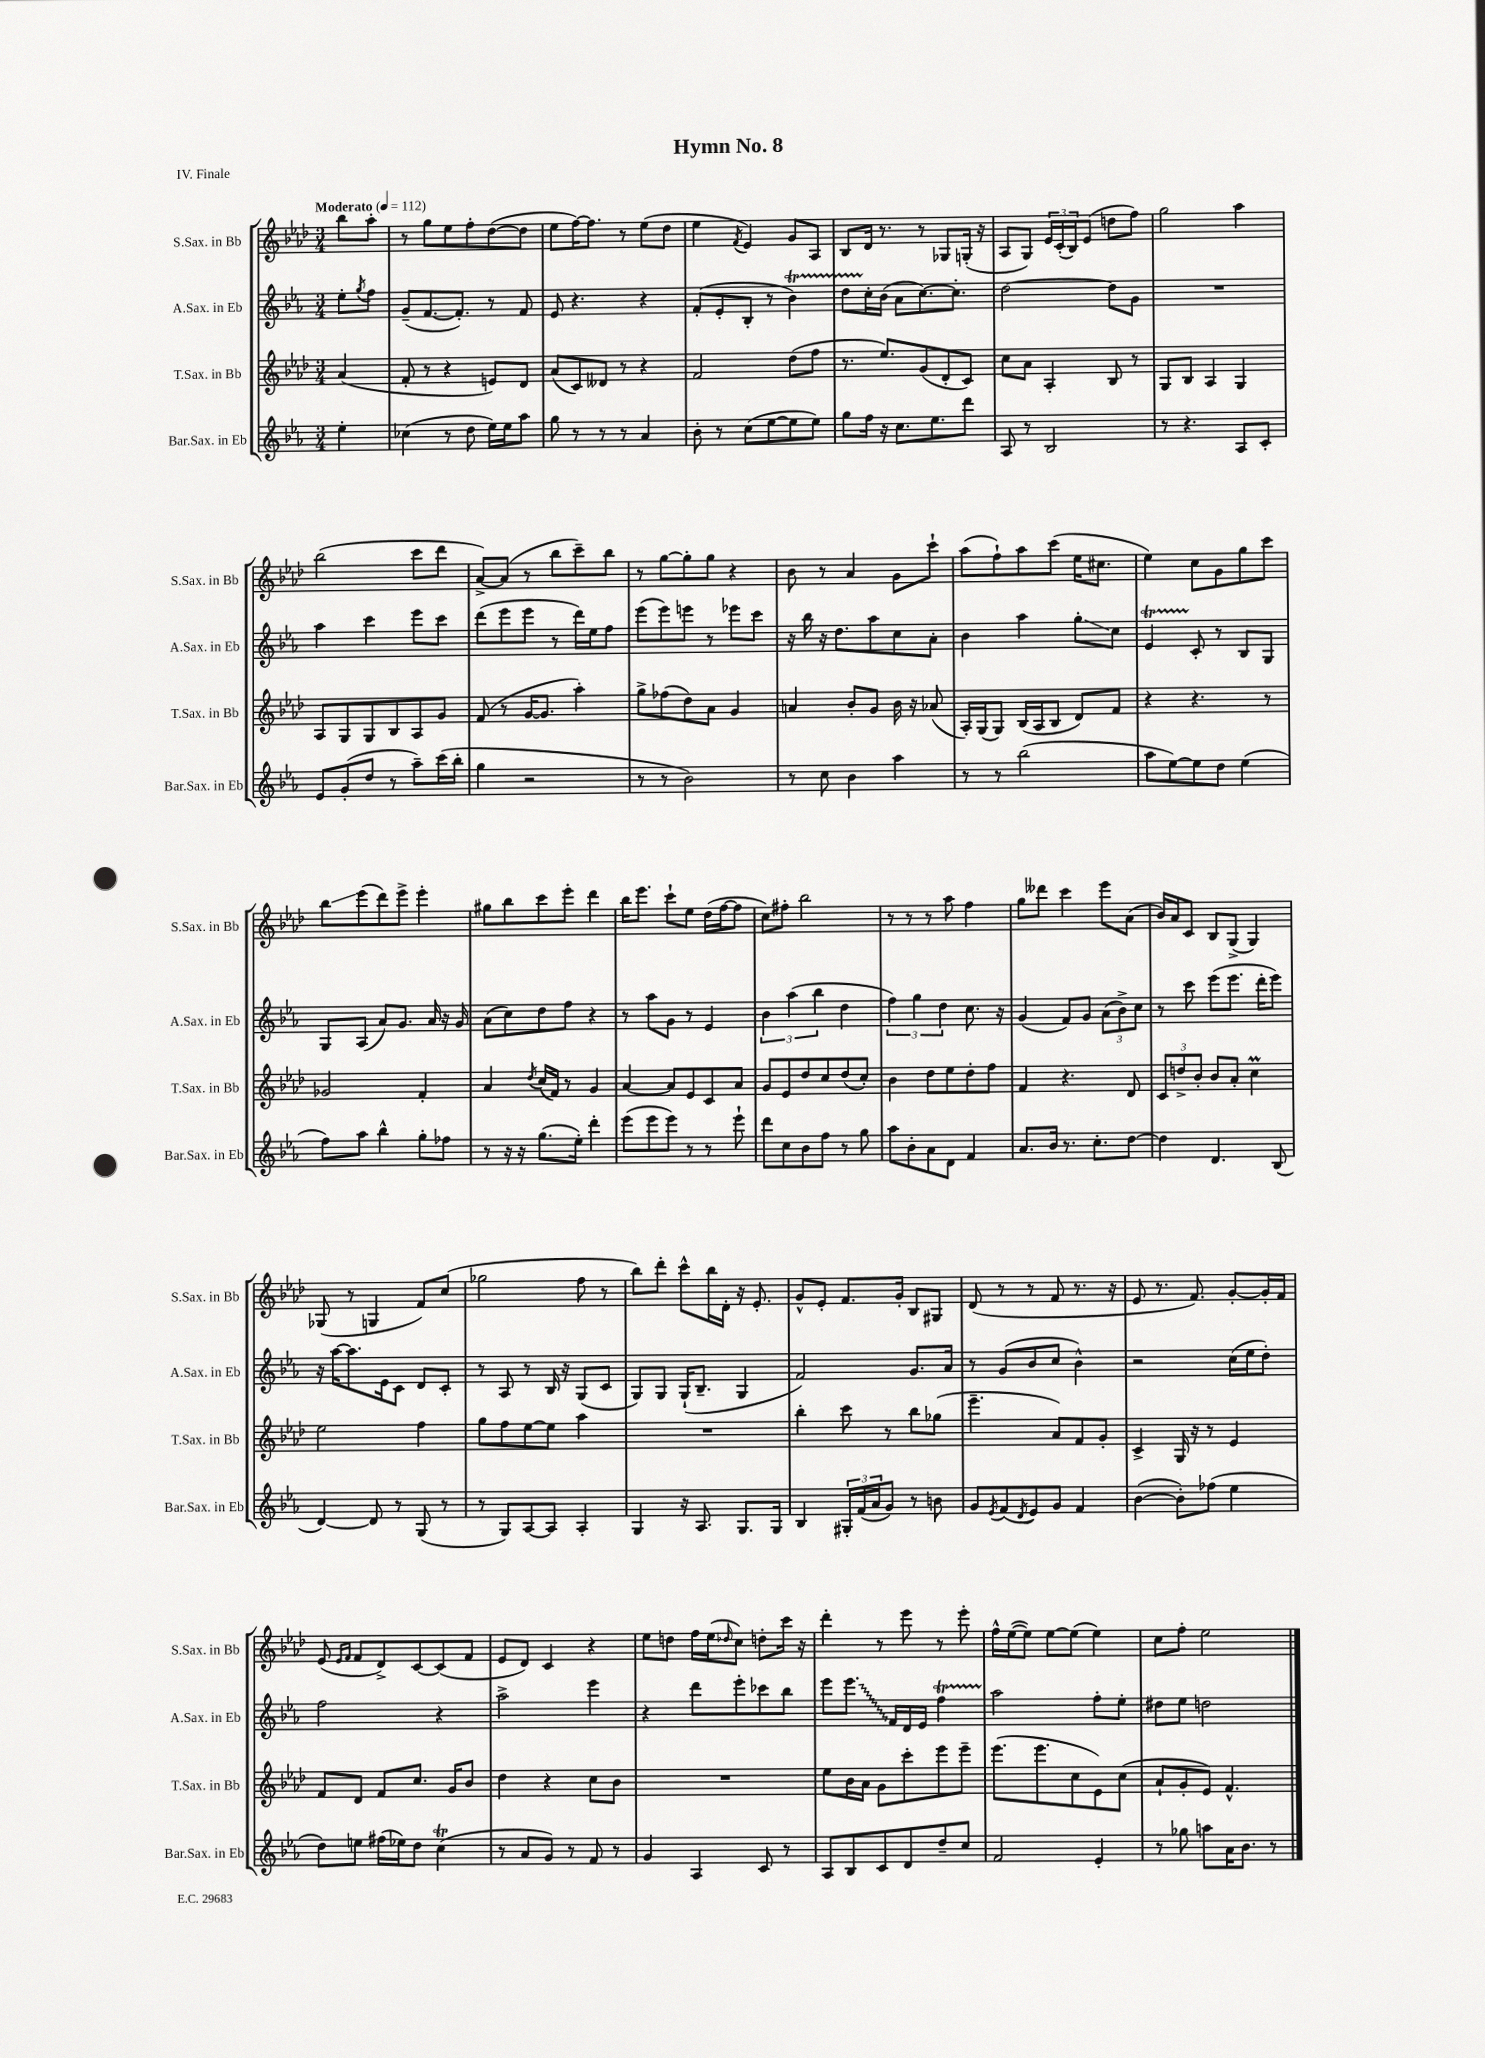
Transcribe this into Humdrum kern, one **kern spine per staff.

**kern	**kern	**kern	**kern
*staff4	*staff3	*staff2	*staff1
*clefG2	*clefG2	*clefG2	*clefG2
*k[b-e-a-]	*k[b-e-a-d-]	*k[b-e-a-]	*k[b-e-a-d-]
*M3/4	*M3/4	*M3/4	*M3/4
*MM112	*MM112	*MM112	*MM112
4ee-'	(4a-	8ee-'	8bb-
.	.	8qgg	.
.	.	8ff	8aa-'
=	=	=	=
(4cc-	8f'	(8g~	8r
.	8r	[8.f	8gg
8r	4r	.	8ee-
.	.	8.f'])	.
8dd	.	.	8ff'
16ee-)	8e)	8r	([8dd-
16ee-	.	.	.
8aa-	8d-	8f	8dd-]
=	=	=	=
8gg	(8a-	8e-	8ee-
8r	8c)	4.r	[16ff)
.	.	.	8.ff]
8r	8d--	.	.
8r	8r	.	8r
4a-	4r	4r	(8ee-
.	.	.	8dd-
=	=	=	=
8b-'	2f	(8f'	4ee-
8r	.	8e-'	.
.	.	.	8qf
(8cc	.	8B-'	4e-)
[8ee-	.	8r	.
8ee-]	(8dd-	4b-)	8g
8ee-)	8ff	.	8A-
=	=	=	=
8gg	8.r	8dd	8B-
16ff	.	16cc'	16d-
16r	8.ee-)	(16b-	8.r
8.cc	.	8a-	.
.	(8g	[8.cc)	8r
8.ee-	.	.	.
.	8d-'	.	8G-
.	.	8.cc']	.
8ddd	8c)	.	(16G'
.	.	.	16r
=	=	=	=
8A-	8cc	[2dd	8A-
8r	8a-	.	8G)
2B-	4A-'	.	24e-
.	.	.	(24c'
.	.	.	24B-)
.	.	.	(8e-
.	8B-	8dd]	8dd
.	8r	8g	8ff)
=	=	=	=
8r	8G	2.r	2gg
4.r	8B-	.	.
.	4A-	.	.
8A-	4G	.	4aa-
8c'	.	.	.
=	=	=	=
8e-	8A-	4aa-	(2bb-
(8g'	8G	.	.
8dd	8G	4ccc	.
8r	8B-	.	.
8aa-~)	8A-	8eee-	8ccc
(16ccc	8g	8ccc	8ddd-
16bb-'	.	.	.
=	=	=	=
4gg	(8f	(8ddd	[8a-^)
.	8r	8eee-	(8a-]
2r	[16g	8eee-	8r
.	8.g]	.	.
.	.	8r	8bb-
.	4aa-')	16ddd)	8ccc~)
.	.	16ee-	.
.	.	8ff	8bb-
=	=	=	=
8r	8gg^	(8eee-	8r
8r	(8ff-	8eee-)	[8gg
2b-)	8dd-)	8eee	8gg']
.	8a-	8r	8gg
.	4g	8eee-	4r
.	.	8ccc	.
=	=	=	=
8r	4a	16r	8b-
.	.	16bb-	.
8cc	.	16r	8r
.	.	8.dd	.
4b-	8b-'	.	4a-
.	8g	8aa-	.
4aa-	16b-	8cc	8g
.	16r	.	.
.	(8a-	8a-'	8ccc`
=	=	=	=
8r	16A-')	4b-	(8aa-
.	(16G	.	.
8r	8G)	.	8ff`)
(2bb-	(16B-	4aa-	8aa-
.	16A-	.	.
.	8B-	.	(8ccc
.	8d-)	8gg'	16ee-
.	.	.	8.cc#
.	8f	8cc	.
=	=	=	=
8aa-	4r	4e-	4ee-)
[8ee-)	.	.	.
8ee-]	4.r	8c'	8cc
8dd	.	8r	8g
(4ee-	.	8B-	8gg
.	8r	8G	8ccc
=	=	=	=
8ff)	2g-	8G	8bb-
8aa-	.	(8A-	(8eee-
4bb-^^	.	8a-)	8ddd-)
.	.	8.g	8eee-^
8gg'	4f'	.	4eee-'
.	.	16a-	.
8ff-	.	16r	.
.	.	16g	.
=	=	=	=
8r	4a-	(8a-	8gg#
16r	.	8cc)	8bb-
16r	.	.	.
.	8qdd-	.	.
(8.gg	(16cc	8dd	8ccc
.	16f)	.	.
.	8r	8ff	8eee-'
16ee-')	.	.	.
4ddd'	4g	4r	4ddd-
=	=	=	=
(8eee-	[4a-	8r	16bb-
.	.	.	8.eee-
8eee-	.	8aa-	.
8eee-)	8a-]	8g	8ccc`
8r	8e-	8r	8ee-
8r	8c	4e-	(16dd-
.	.	.	[16ff
8eee-`	8a-	.	8ff]
=	=	=	=
8ddd	8g	6b-	8cc)
8cc	8e-	.	8ff#'
.	.	(6aa-	.
8b-	8dd-	.	2bb-
.	.	6bb-	.
8ff	8cc	.	.
8r	(8dd-	4dd	.
8gg	8cc')	.	.
=	=	=	=
8aa-	4b-	6ff)	8r
8b-'	.	.	8r
.	.	6gg	.
8a-	8dd-	.	8r
.	.	6dd	.
8d	8ee-	.	8aa-
4f	8dd-'	8.cc	4ff
.	8ff	.	.
.	.	16r	.
=	=	=	=
8.a-	4f	(4g	8gg
.	.	.	8ddd--
16b-	.	.	.
8.r	4.r	8f)	4ccc
.	.	8g	.
8.cc'	.	.	.
.	.	(12a-	8eee-
.	.	12b-^)	.
[8dd	8d-	.	(8a-
.	.	12cc	.
=	=	=	=
4dd]	12c	8r	16b-)
.	.	.	16a-
.	12dd^	.	.
.	.	8ccc	8c
.	12b-'	.	.
4.d	8b-	(8eee-	8B-
.	8a-'	8.eee-	(8G^
.	4cc	.	4G)
.	.	16ddd'	.
(8B-	.	8eee-)	.
=	=	=	=
[4d)	2ee-	16r	(8G-
.	.	[16aa-	.
.	.	8.aa-]	8r
8d]	.	.	4G
.	.	16e-	.
8r	.	8c	.
(8G	4ff	8d	8f)
8r	.	8c'	(8cc
=	=	=	=
8r	8gg	8r	2gg-
8G)	8ff	8A-	.
[8A-	[8ee-	8r	.
8A-]	8ee-]	16B-	.
.	.	16r	.
4A-'	4aa-	(8G	8ff
.	.	8c	8r
=	=	=	=
4G	2.r	8G)	8bb-)
.	.	8G	8ddd-'
16r	.	(16G`	8ccc^^
8.A-	.	8.B-~	.
.	.	.	16bb-
.	.	.	16d-'
8.G	.	4G	16r
.	.	.	8.e-'
16G	.	.	.
=	=	=	=
4B-	4bb-'	2f)	8g^^
.	.	.	8e-'
24G#'	8ccc	.	8.f
(24f	.	.	.
24a-	.	.	.
8g)	8r	.	.
.	.	.	16g'
8r	8bb-	8.g	8B-
8b	(8gg-	.	8G#
.	.	16a-	.
=	=	=	=
8g	4.eee-~	8r	(8d-
8qe-	.	.	.
(8f	.	(8g	8r
8qd	.	.	.
8e-)	.	8b-	8r
8g	8a-)	8cc	8f
4f	8f	4b-^^)	8.r
.	8g'	.	.
.	.	.	16r
=	=	=	=
([4b-	4c^	2r	8e-
.	.	.	8.r
8b-'])	16G	.	.
.	16r	.	8.f)
(8ff-	8r	.	.
4ee-	4e-	(16cc	[8g'
.	.	16ee-	.
.	.	8dd')	16g']
.	.	.	16f
=	=	=	=
8dd)	8f	2ff	(8e-
.	.	.	16qqe-
.	.	.	16qqf
8ee	8d-	.	8f
(16ff#	8f	.	8d-^)
16ee-)	.	.	.
8dd	8.cc	.	[8c
(4cc	.	4r	(8c]
.	16g	.	.
.	8b-	.	8f
=	=	=	=
8r	4dd-	2aa-^	8e-
8a-	.	.	8d-)
8g)	4r	.	4c
8r	.	.	.
8f	8cc	4eee-	4r
8r	8b-	.	.
=	=	=	=
4g	2.r	4r	8ee-
.	.	.	8dd
4A-	.	8ddd	16ff
.	.	.	(16ee-
.	.	.	16qqdd-
.	.	8eee-'	8cc)
8c	.	8ccc-	8dd'
8r	.	8bb-	16ccc
.	.	.	16r
=	=	=	=
8A-	8ee-	8eee-	4ddd-'
8B-	16b-	8.eee-	.
.	16a-	.	.
8c	8g	.	8r
.	.	16f	.
8d	8ccc'	16d	8eee-
.	.	16e-	.
8dd~	8eee-	4ff	8r
8cc	8eee-~	.	8eee-'
=	=	=	=
2f	(8.eee-	2aa-	16ff^^
.	.	.	([16ee-
.	.	.	8ee-])
.	8.eee-	.	.
.	.	.	[8ee-
.	8cc	.	(8ee-]
4e-'	8e-)	8ff'	4ee-)
.	(8cc	8ee-'	.
=	=	=	=
8r	8a-`	8dd#	8cc
8gg-	8g'	8ee-	8ff'
8aa	8e-)	2dd	2ee-
16a-	4.f^^	.	.
8.b-	.	.	.
8r	.	.	.
==	==	==	==
*-	*-	*-	*-
